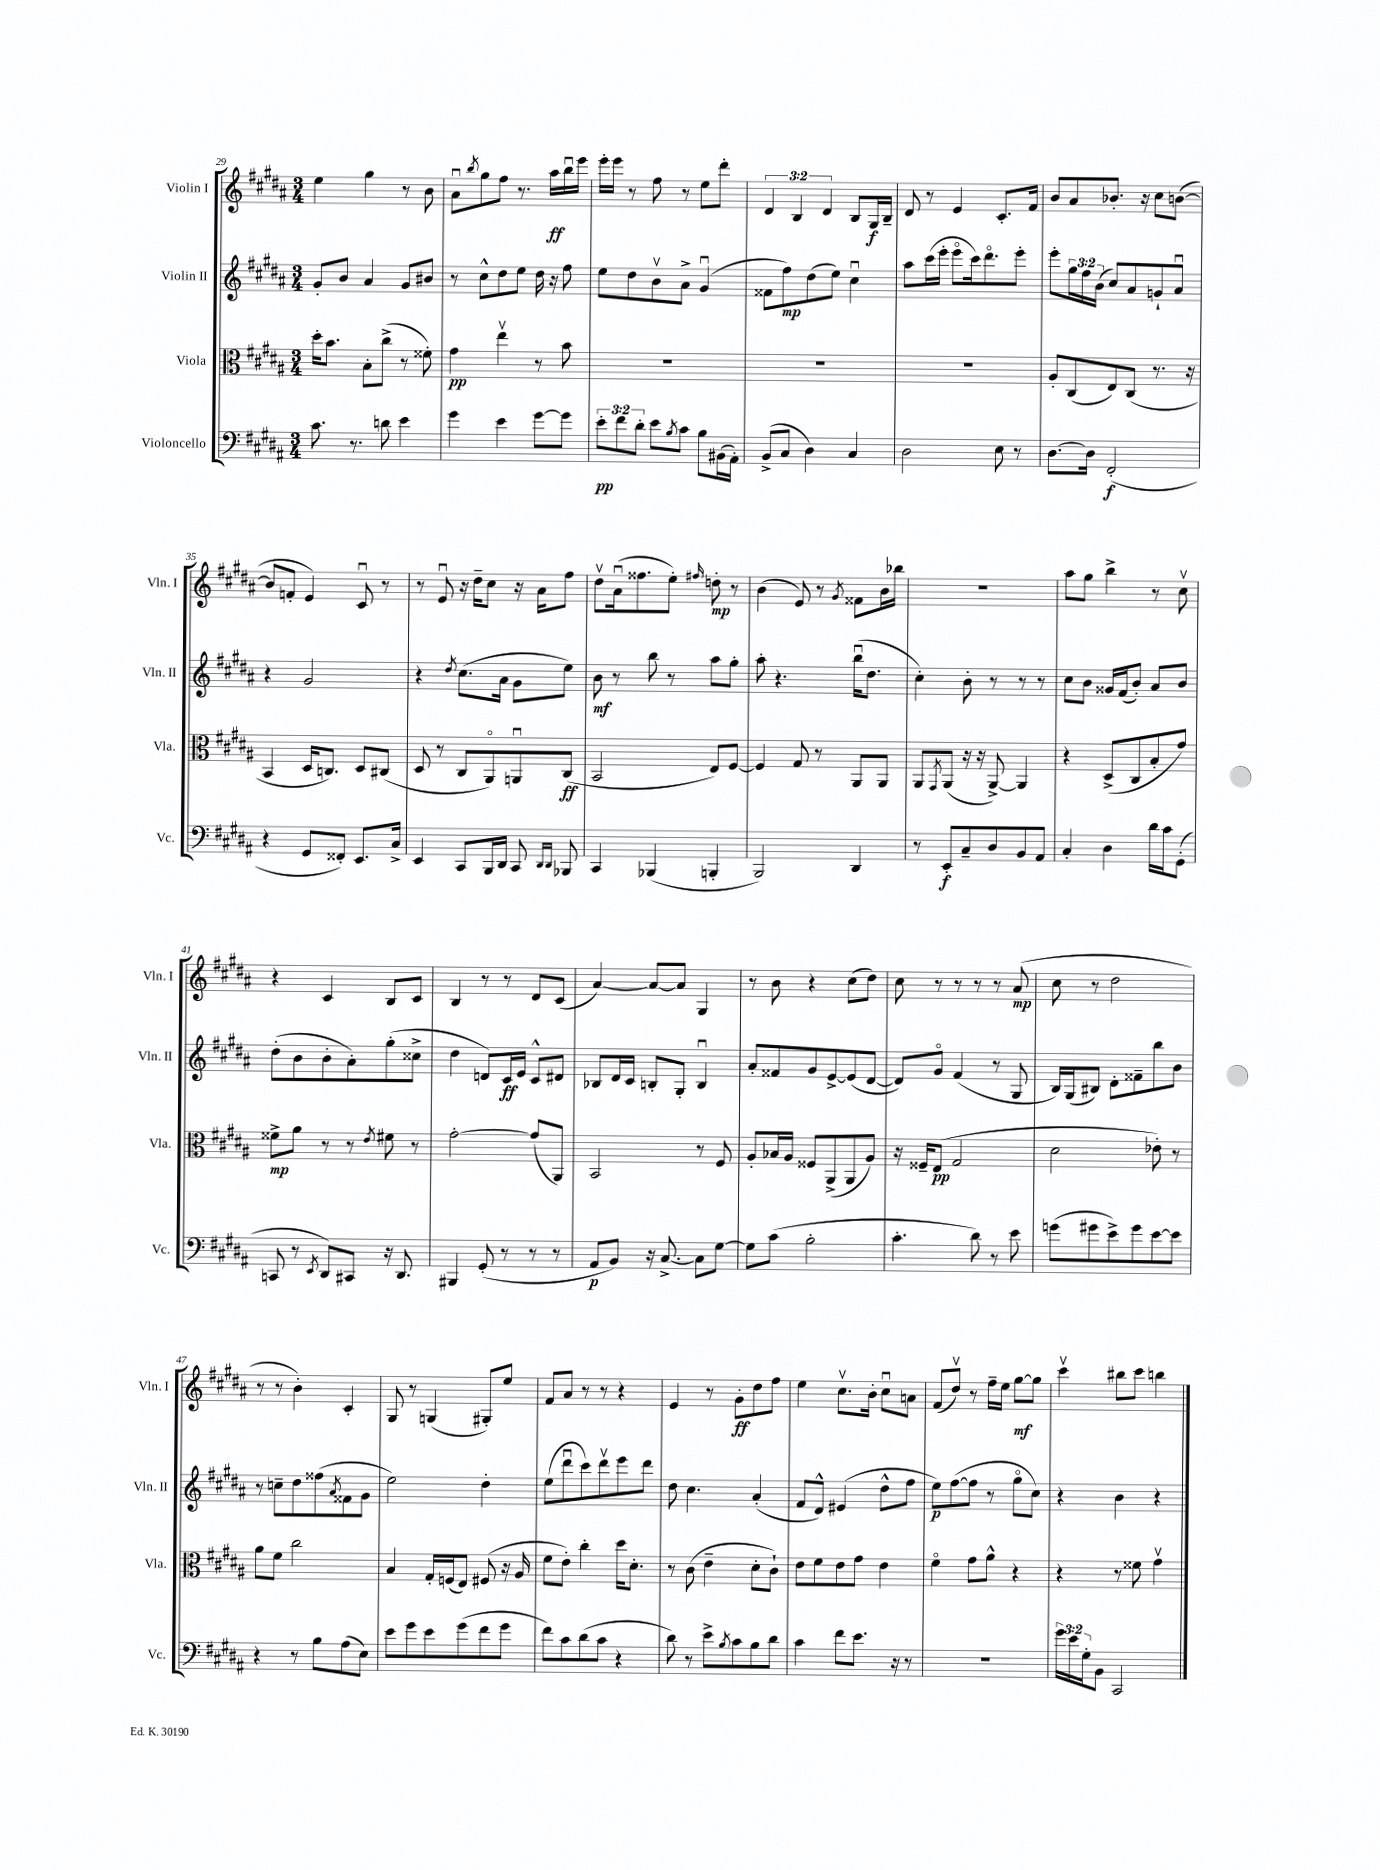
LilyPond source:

<<
\new StaffGroup <<
\new Staff = "s0" \with { instrumentName = "Violin I" shortInstrumentName = "Vln. I" } {
    \clef treble \key b \major \numericTimeSignature \time 3/4 \override Staff.TupletNumber.text = #tuplet-number::calc-fraction-text
    e''4 gis''4 r8 b'8 |
    ais'8\downbow \acciaccatura { b''8 } gis''8 fis''8 r8. ais''16\ff b''16\downbow e'''16 |
    e'''16-. e'''16 r8 fis''8 r8 e''8 dis'''8-. |
    \tuplet 3/2 { dis'4 b4 dis'4 } b8 gis16\f b16-- |
    dis'8 r8 e'4 cis'8.-. fis'16 |
    b'8 ais'8 bes'8.-. r16 cis''8 b'8~( |
    b'8 f'8-. e'4) cis'8\downbow r8 |
    r8 e'8\downbow r16 dis''16-- cis''8 r16 ais'16 fis''8 |
    dis''8\upbow ais'16\downbow( fisis''8. e''8-.) \grace { fis''16 } d''8-.\mp r8 |
    b'4( e'8) r8 \acciaccatura { gis'8 } fisis'8 b'16 bes''16 |
    R2. |
    ais''8 gis''8 b''4-> r8 cis''8\upbow |
    r4 cis'4 b8 cis'8 |
    b4 r8 r8 dis'8 cis'8( |
    ais'4~) ais'8~ ais'8 gis4 |
    r8 b'8 r4 cis''8( dis''8) |
    cis''8 r8 r8 r8 r8 ais'8\mp( |
    cis''8 r8 dis''2 |
    r8 r8 b'4-.) cis'4-. |
    gis8 r8 g4( gis8-.) e''8 |
    fis'8 ais'8 r8 r8 r4 |
    e'4 r8 gis'8-.\ff dis''8 fis''8 |
    e''4 cis''8.\upbow b'16-. cis''8\downbow a'8 |
    fis'8( dis''8\upbow) r8 fis''16-- e''16 gis''8~\mf gis''8 |
    cis'''4\upbow bis''8 cis'''8 b''4 \bar "|." |
}
\new Staff = "s1" \with { instrumentName = "Violin II" shortInstrumentName = "Vln. II" } {
    \clef treble \key b \major \numericTimeSignature \time 3/4 \override Staff.TupletNumber.text = #tuplet-number::calc-fraction-text
    gis'8-. b'8 ais'4 gis'8 bis'8 |
    r8 cis''8-^ dis''8 e''8 dis''16 r16 fis''8 |
    e''8 dis''8 b'8\upbow ais'8-> gis'4\downbow( |
    fisis'8 fis''8\mp) dis''8( e''8) cis''4\downbow |
    ais''8 cis'''16( e'''16-. e'''8\flageolet cis'''16) dis'''8.\flageolet e'''8-. |
    e'''8-. \tuplet 3/2 { gis''16 fis''16 b'16( } cis''8) ais'8 g'8-! ais'8\downbow |
    r4 gis'2 |
    r4 \acciaccatura { dis''8 } cis''8.( ais'16 gis'8 e''8) |
    b'8\mf r8 b''8 r8 ais''8 gis''8-. |
    ais''8-. r4. b''16\downbow( dis''8. |
    cis''4-.) b'8-. r8 r8 r8 |
    cis''8 b'8 gisis'16 fis'16( b'8-.) ais'8 b'8 |
    dis''8-.( b'8 b'8-. ais'8-.) gis''8-.( cisis''8-> |
    dis''4 d'8) cis'16\ff e'16 cis'8-^ dis'8 |
    bes8 dis'16 cis'16 b8-. gis8-. b4\downbow |
    ais'8-. fisis'8 gis'8 e'8~-> e'8( dis'8~ |
    dis'8) gis'8\flageolet fis'4( r8 gis8 |
    b16) gis16( bis8) dis'8-. fisis'8-- b''8 b'8 |
    r8 c''8-- dis''8 fisis''8( \acciaccatura { ais'8 } fisis'8 gis'8 |
    e''2) dis''4-. |
    e''8( dis'''8\downbow cis'''8) dis'''8\upbow e'''8 dis'''8 |
    dis''8 cis''4. ais'4-.( |
    fis'8 dis'8-^) eis'4( dis''8-^ fis''8 |
    e''8\p) fis''8~( fis''8 r8 gis''8\flageolet cis''8) |
    r4 b'4 r4 \bar "|." |
}
\new Staff = "s2" \with { instrumentName = "Viola" shortInstrumentName = "Vla." } {
    \clef alto \key b \major \numericTimeSignature \time 3/4
    dis''16-. b'8. b8-. cis''8->( r8 fisis'8-.) |
    gis'4\pp e''4\upbow r8 b'8 |
    R2. |
    R2. |
    R2. |
    ais8-. cis8( e8) cis8( r8. r16 |
    b,4 dis16 c8.) dis8 cis8( |
    dis8 r8 cis8 ais,8\flageolet) a,8\downbow cis8\ff( |
    b,2 e8) fis8~ |
    fis4 gis8 r8 ais,8 ais,8 |
    ais,8 \acciaccatura { gis,8 } ais,8( r16 r16 ais,8~->) ais,4 |
    r4 dis8->( cis8 b8-. gis'8) |
    fisis'8->\mp ais'8 r8 r8 \acciaccatura { e'8 } fis'8 r8 |
    gis'2~-. gis'8( ais,8) |
    b,2 r8 fis8 |
    ais8-. bes16 ais16 fisis8 ais,8->( ais,8 ais8) |
    r16 fisis16-- e8\pp( gis2 |
    dis'2 ees'8-.) r8 |
    ais'8 fis'8 cis''2 |
    b4 gis16-. f16( e8) fis8( r16 ais16 |
    fis'8 e'8-.) cis''4-. dis''16 dis'8.-. |
    r8 cis'8( e'4-- dis'8-. cis'8-!) |
    e'8 fis'8 e'8 gis'8 e'4 |
    fis'4\flageolet gis'8 ais'8-^ r4 |
    r4 r8 fisis'8 gis'4\upbow \bar "|." |
}
\new Staff = "s3" \with { instrumentName = "Violoncello" shortInstrumentName = "Vc." } {
    \clef bass \key b \major \numericTimeSignature \time 3/4 \override Staff.TupletNumber.text = #tuplet-number::calc-fraction-text
    cis'8. r8. d'8 e'4 |
    gis'4 e'4 gis'8~ gis'8 |
    \tuplet 3/2 { e'8-.\pp fis'8 dis'8-. } e'8 \acciaccatura { b8 } cis'8 b8 bis,16( ais,16-.) |
    b,8->( cis8 dis4) cis4 |
    dis2 e8 r8 |
    dis8.~ dis16 fis,2-.\f( |
    r4 gis,8 fisis,8-.) e,8. cis16-> |
    e,4 cis,8 b,,16 dis,16 cis,8 \grace { dis,16 dis,16 } bes,,8 |
    cis,4 bes,,4( b,,4-. |
    b,,2) dis,4 |
    r8 e,8-.\f cis8-- dis8 b,8 ais,8 |
    cis4-. dis4 dis'16 cis'16 gis,8-.( |
    c,8 r8 \acciaccatura { e,8 } dis,8) cis,8 r16 dis,8. |
    bis,,4 gis,8-.( r8 r8 r8 |
    ais,8\p b,8) r16 cis8.~-> cis8 gis8~ |
    gis8 cis'8( b2-. |
    cis'4.-. dis'8) r8 e'8 |
    g'8( gis'8 e'8->) gis'8 e'8~ e'8 |
    r4 r8 b8 ais8( e8) |
    e'8 gis'8 e'8 gis'8( fis'8 gis'8 |
    fis'8) cis'8 dis'8( cis'8 r4 |
    dis'8) r8 e'8-> \acciaccatura { b8 } cis'8 b8 dis'8 |
    cis'4 fis'8 e'8. r16 r8 |
    R2. |
    \tuplet 3/2 { gis'16 e'16 gis16-. } b,8 cis,2 \bar "|." |
}
>>
>>
\layout { \context { \Score currentBarNumber = #29 } }
